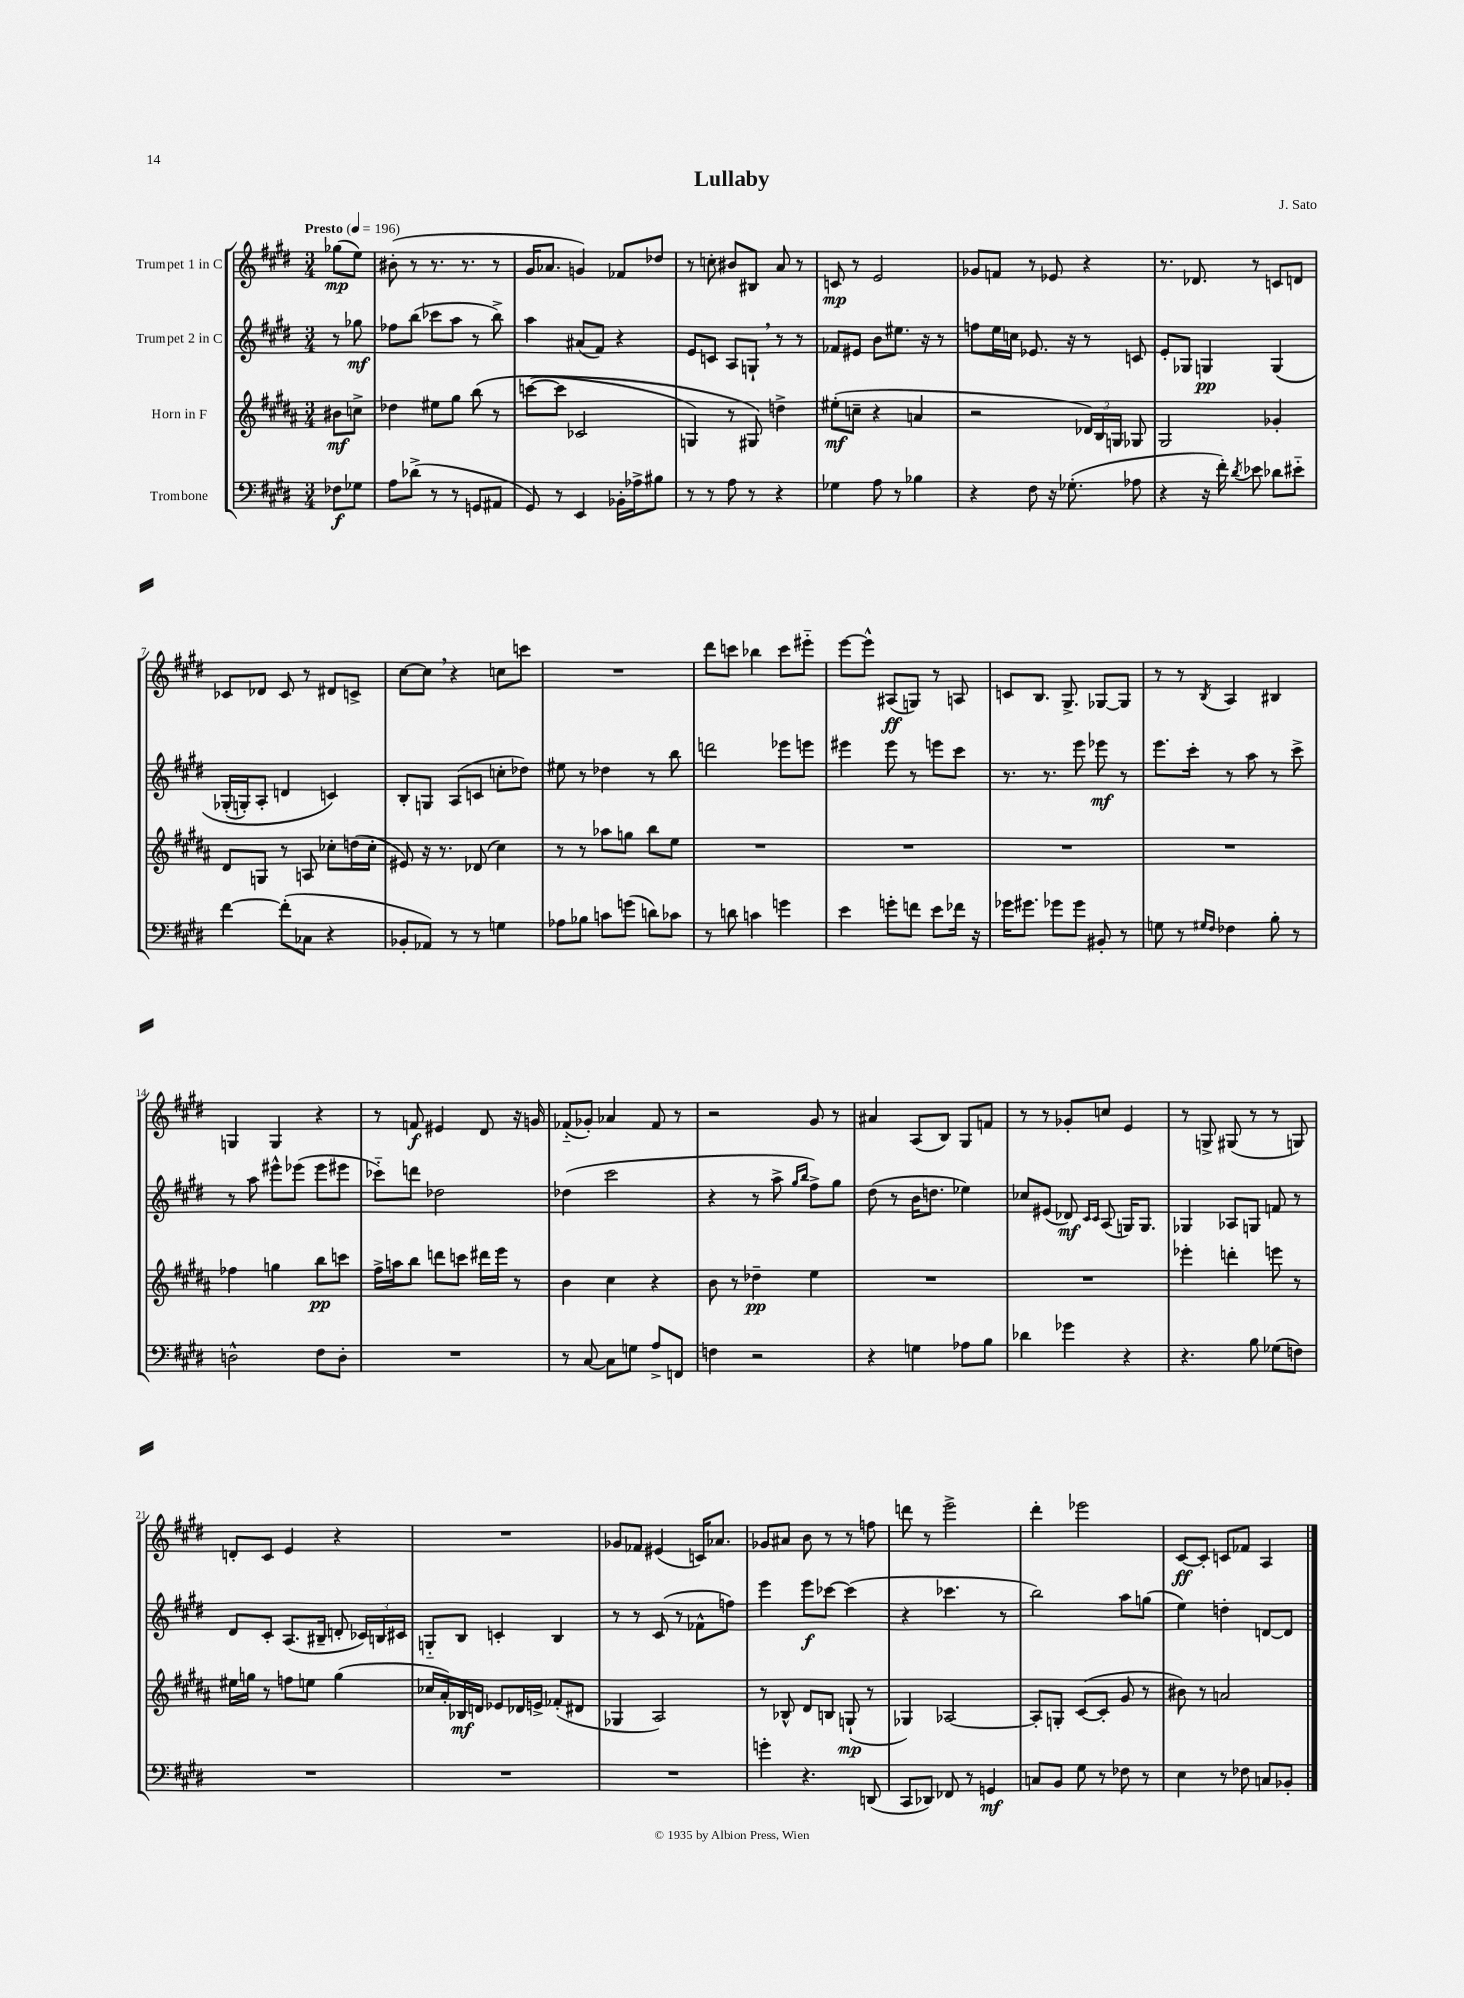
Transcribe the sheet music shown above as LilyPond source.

\header { title = "Lullaby" composer = "J. Sato" }
<<
\new StaffGroup <<
\new Staff = "s0" \with { instrumentName = "Trumpet 1 in C" } {
    \clef treble \key e \major \numericTimeSignature \time 3/4 \partial 4 \tempo "Presto" 4 = 196
    \autoBeamOff ges''8[\mp( e''8]) |
    bis'8-.( r8 r8. r8. r8 |
    gis'16[ aes'8.] g'4) fes'8[ des''8] |
    r8 c''8-. bis'8[ bis8] a'8 r8 |
    c'8\mp r8 e'2 |
    ges'8[ f'8] r8 ees'8 r4 |
    r8. des'8. r8 c'8[ d'8] |
    ces'8[ des'8] ces'8 r8 dis'8[ c'8]-> |
    cis''8[~ cis''8] \breathe r4 c''8[ c'''8] |
    R2. |
    dis'''8[ c'''8] bes''4 c'''8[ eis'''8]-_ |
    e'''8[~ e'''8]-^ ais8[\ff( g8]) r8 a8 |
    c'8[ b8.] gis8.-> ges8[~ ges8] |
    r8 r8 \acciaccatura { b8 } a4 bis4 |
    g4 g4 r4 |
    r8 f'8\f eis'4 dis'8 r16 g'16 |
    fes'8[-_( ges'8]-.) aes'4 fes'8 r8 |
    r2 gis'8 r8 |
    ais'4 a8[( b8]) gis8[ f'8] |
    r8 r8 ges'8[-. c''8] e'4 |
    r8 g8-> gis8( r8 r8 g8) |
    d'8[-. cis'8] e'4 r4 |
    R2. |
    ges'8[ fes'8] eis'4( c'16[) aes'8.] |
    ges'8[ ais'8] b'8 r8 r8 f''8 |
    d'''8 r8 e'''2-> |
    dis'''4-. ees'''2 |
    cis'8[~\ff cis'8]-. c'8[ fes'8] a4 \bar "|." |
}
\new Staff = "s1" \with { instrumentName = "Trumpet 2 in C" } {
    \clef treble \key e \major \numericTimeSignature \time 3/4 \partial 4
    \autoBeamOff r8 ges''8\mf |
    fes''8[ b''8]( ces'''8[ a''8] r8 b''8->) |
    a''4 ais'8[( fis'8]) r4 |
    e'8[ c'8] a8[ g8]-! \breathe r8 r8 |
    fes'8[ eis'8] b'8[ eis''8.] r16 r8 |
    f''8[ e''16 c''16] ees'8. r16 r8 c'8 |
    e'8[-. ges8] g4\pp g4\( |
    ges16[-.( g16-.) a8]-. d'4 c'4\) |
    b8[-. g8] a8[( c'8] c''8[-. des''8]) |
    eis''8 r8 des''4 r8 b''8 |
    d'''2 ees'''8[ e'''8] |
    eis'''4 eis'''8 r8 e'''8[ cis'''8] |
    r8. r8. e'''8 ees'''8\mf r8 |
    e'''8.[ cis'''16]-. r8 a''8 r8 cis'''8-> |
    r8 a''8 eis'''8[-^ ees'''8]( ees'''8[ eis'''8] |
    ces'''8[-_) d'''8] des''2 |
    des''4( cis'''2 |
    r4 r8 a''8-> \grace { gis''16[ b''16] } fis''8[->) gis''8] |
    dis''8( r8 b'16[ d''8.] ees''4) |
    ces''8[ eis'8]( des'8\mf) \grace { cis'16[ cis'16] } a8( g16[) g8.] |
    ges4 aes8[ g8] f'8 r8 |
    dis'8[ cis'8]-. a8.[( bis16]-- d'8-. \tuplet 3/2 { ces'16[) b16 cis'16] } |
    g8[-_ b8] c'4-. b4 |
    r8 r8 cis'8( r8 fes'8[-^ f''8]) |
    e'''4 e'''8[\f ces'''8]~ ces'''4( |
    r4 ces'''4. r8 |
    b''2) a''8[ g''8]( |
    e''4) d''4-. d'8[~ d'8] \bar "|." |
}
\new Staff = "s2" \with { instrumentName = "Horn in F" } {
    \clef treble \key b \major \numericTimeSignature \time 3/4 \partial 4
    \autoBeamOff bis'8[\mf c''8]-> |
    des''4 eis''8[ gis''8] b''8\( r8 |
    c'''8[~( c'''8] ces'2 |
    g4) r8 gis8\) d''4-> |
    eis''8[-.\mf( c''8]-- r4 a'4 |
    r2 \tuplet 3/2 { des'16[) b16 g16] } ges8 |
    gis2 ges'4-. |
    dis'8[ g8] r8 a8 ces''8[-. d''16( ces''16]-. |
    eis'8) r16 r8. des'8( cis''4) |
    r8 r8 aes''8[ g''8] b''8[ e''8] |
    R2. |
    R2. |
    R2. |
    R2. |
    fes''4 g''4 b''8[\pp c'''8] |
    fis''16[-> a''16 b''8] d'''8[ c'''8] dis'''16[ e'''16] r8 |
    b'4 cis''4 r4 |
    b'8 r8 des''4--\pp e''4 |
    R2. |
    R2. |
    ees'''4-. d'''4-. e'''8 r8 |
    eis''16[ g''16] r8 f''8[ e''8] g''4( |
    ces''16[ ais'16-.) bes16\mf d'16] ees'8[ des'16 e'16]-> fes'8[-.( dis'8] |
    ges4 ais2) |
    r8 bes8-^ dis'8[ b8] g8-!\mp( r8 |
    ges4) aes2~ |
    aes8[-. g8]-. cis'8[~( cis'8]-. gis'8 r8 |
    bis'8) r8 a'2 \bar "|." |
}
\new Staff = "s3" \with { instrumentName = "Trombone" } {
    \clef bass \key e \major \numericTimeSignature \time 3/4 \partial 4
    \autoBeamOff fes8[\f ges8] |
    a8[ des'8]->( r8 r8 g,8[ ais,8] |
    gis,8) r8 e,4 bes,16[-. aes16-> bis8] |
    r8 r8 a8 r8 r4 |
    ges4 a8 r8 bes4 |
    r4 fis8 r16 ges8.-.( aes8 |
    r4 r16 fis'16-.) \acciaccatura { dis'8 } ees'8 des'8[ eis'8]-_ |
    fis'4~ fis'8[-.( ces8] r4 |
    bes,8[-. aes,8]) r8 r8 g4 |
    aes8[ bes8] c'8[ g'8]( d'8[) ces'8] |
    r8 d'8 c'4 g'4 |
    e'4 g'8[-. f'8] e'8[ fes'16] r16 |
    ges'16[ gis'8.] ges'8[ ges'8] bis,8-. r8 |
    g8 r8 \grace { gis16[ fis16] } fes4 b8-. r8 |
    d2-^ fis8[ d8]-. |
    R2. |
    r8 cis8~ cis8[ g8] a8[-> f,8] |
    f4 r2 |
    r4 g4 aes8[ b8] |
    des'4 ges'4 r4 |
    r4. b8 ges8[( f8]) |
    R2. |
    R2. |
    R2. |
    g'4-. r4. d,8( |
    cis,8[ des,8]) fes,8 r8 g,4\mf |
    c8[ b,8] gis8 r8 fes8 r8 |
    e4 r8 fes8 c8[ bes,8]-. \bar "|." |
}
>>
>>
